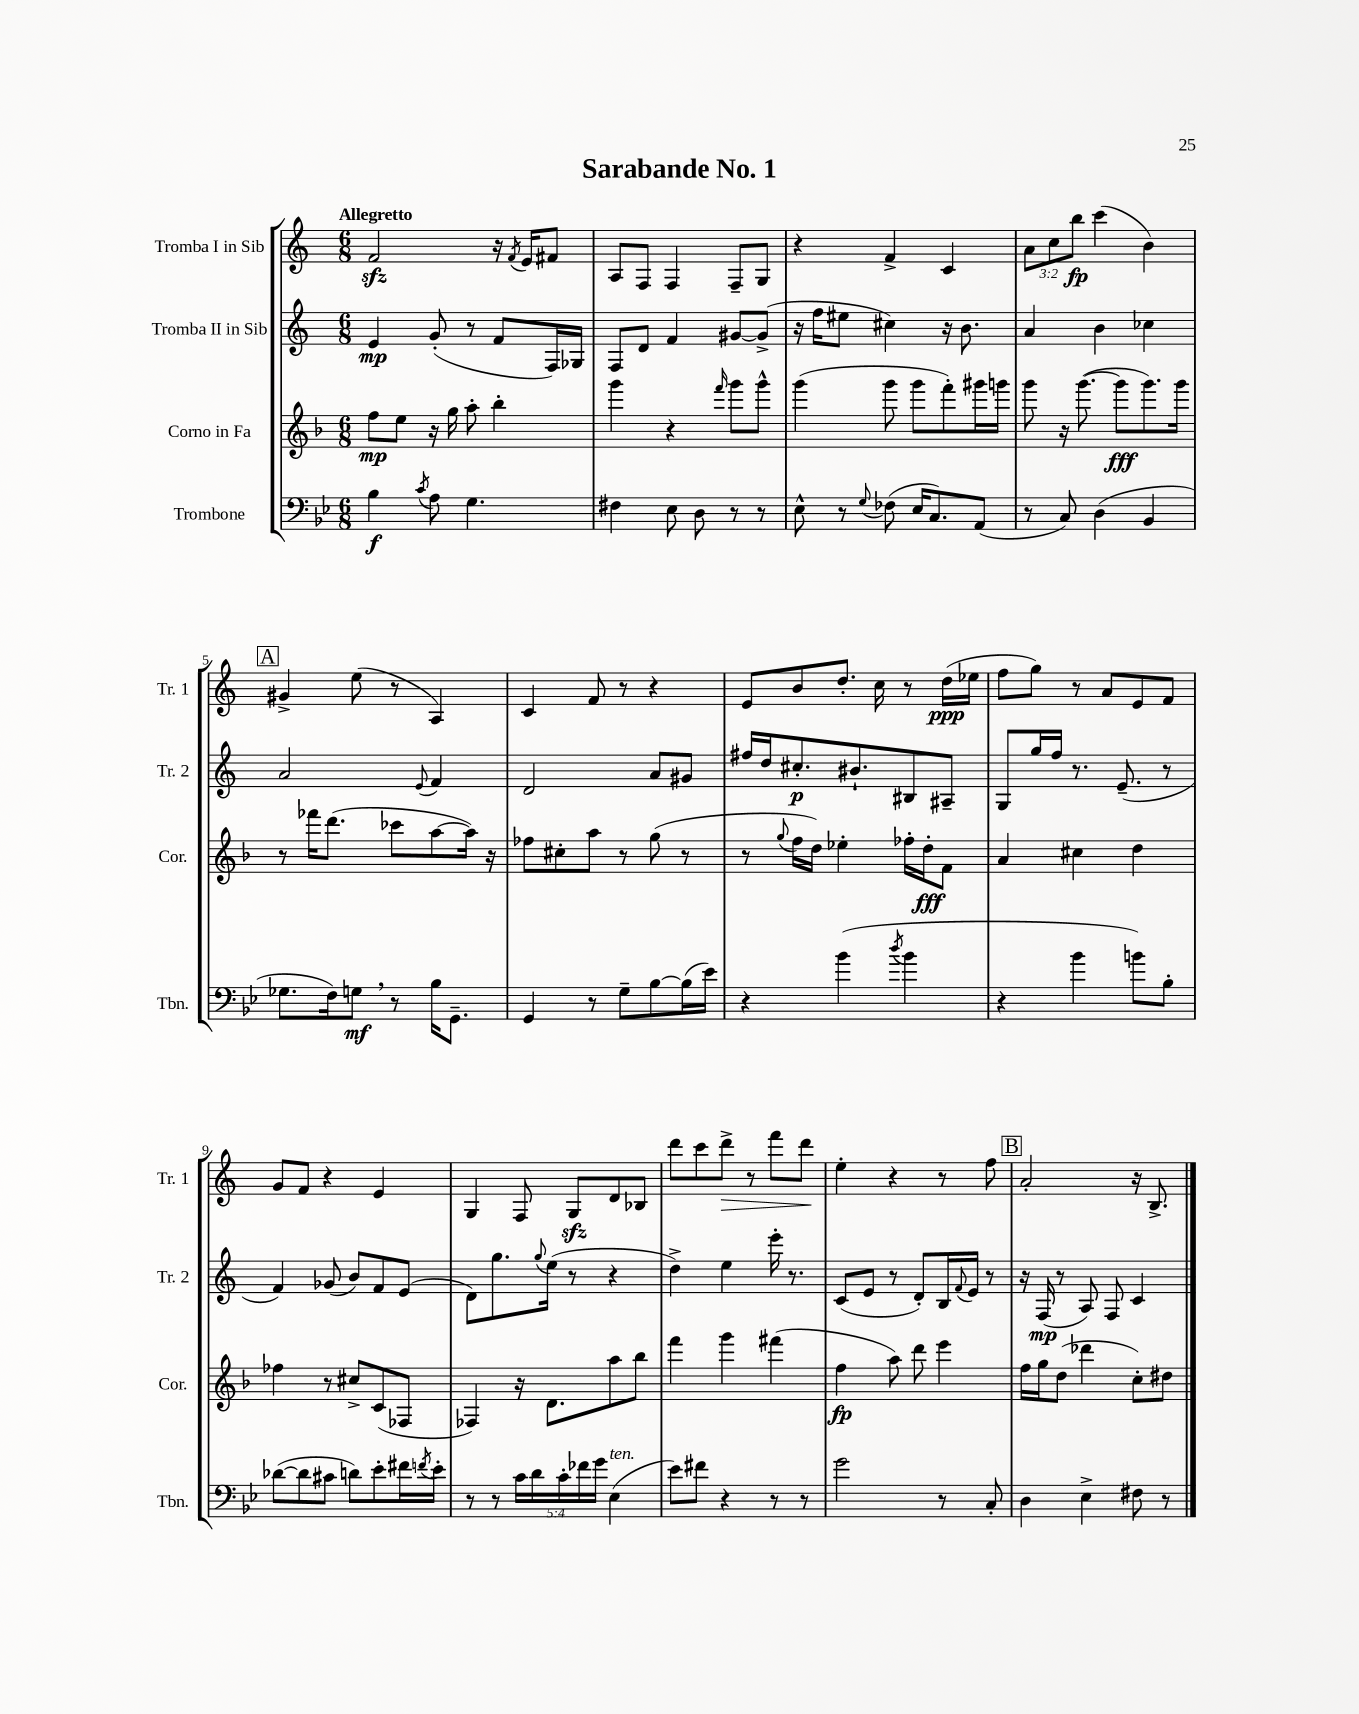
\header { title = "Sarabande No. 1" }
<<
\new StaffGroup <<
\new Staff = "s0" \with { instrumentName = "Tromba I in Sib" shortInstrumentName = "Tr. 1" } {
    \clef treble \key c \major \numericTimeSignature \time 6/8 \override Staff.TupletNumber.text = #tuplet-number::calc-fraction-text \tempo "Allegretto"
    f'2\sfz r16 \acciaccatura { f'8 } e'16 fis'8 |
    a8 f8 f4 f8-- g8 |
    r4 f'4-> c'4 |
    \tuplet 3/2 { a'8 c''8 b''8\fp } c'''4( b'4) |
    \mark \markup { \box "A" } gis'4-> e''8( r8 a4) |
    c'4 f'8 r8 r4 |
    e'8 b'8 d''8.-. c''16 r8 d''16\ppp( ees''16 |
    f''8 g''8) r8 a'8 e'8 f'8 |
    g'8 f'8 r4 e'4 |
    g4 f8 g8\sfz d'8 bes8 |
    d'''8 c'''8 d'''8->\> r8 f'''8 d'''8\! |
    e''4-. r4 r8 f''8 |
    \mark \markup { \box "B" } a'2-. r16 b8.-> \bar "|." |
}
\new Staff = "s1" \with { instrumentName = "Tromba II in Sib" shortInstrumentName = "Tr. 2" } {
    \clef treble \key c \major \numericTimeSignature \time 6/8
    e'4\mp g'8-.( r8 f'8 f16) ges16 |
    f8 d'8 f'4 gis'8~ gis'8->( |
    r16 f''16 eis''8 cis''4) r16 b'8. |
    a'4 b'4 ces''4 |
    \mark \markup { \box "A" } a'2 \appoggiatura { e'8 } f'4 |
    d'2 a'8 gis'8 |
    fis''16 d''16 cis''8.-.\p bis'8.-! bis8 ais8-- |
    g8 g''16 f''16 r8. e'8.--( r8 |
    f'4) ges'8( b'8) f'8 e'8( |
    d'8) g''8. \appoggiatura { g''8 } e''16( r8 r4 |
    d''4->) e''4 e'''16-. r8. |
    c'8( e'8 r8 d'8-.) b16 \appoggiatura { f'8 } e'16 r8 |
    \mark \markup { \box "B" } r16 f16\mp( r8 a8) f8 c'4 \bar "|." |
}
\new Staff = "s2" \with { instrumentName = "Corno in Fa" shortInstrumentName = "Cor." } {
    \clef treble \key f \major \numericTimeSignature \time 6/8
    f''8\mp e''8 r16 g''16 a''8-. bes''4-. |
    g'''4 r4 \grace { f'''16 } g'''8 g'''8-^ |
    g'''4( g'''8 g'''8 f'''8-.) gis'''16 g'''16 |
    g'''8 r16 g'''8.~( g'''8\fff g'''8.) g'''16 |
    \mark \markup { \box "A" } r8 fes'''16 d'''8.( ces'''8 a''8~ a''16) r16 |
    fes''8 cis''8-. a''8 r8 g''8( r8 |
    r8 \appoggiatura { g''8 } f''16 d''16) ees''4-. fes''16-. d''16-.\fff f'8 |
    a'4 cis''4 d''4 |
    fes''4 r8 cis''8-> c'8( fes8 |
    fes4) r16 d'8. a''8 bes''8 |
    f'''4 g'''4 fis'''4( |
    f''4\fp a''8) d'''8 e'''4 |
    \mark \markup { \box "B" } f''16 g''16 d''8( des'''4 c''8-.) dis''8 \bar "|." |
}
\new Staff = "s3" \with { instrumentName = "Trombone" shortInstrumentName = "Tbn." } {
    \clef bass \key bes \major \numericTimeSignature \time 6/8 \override Staff.TupletNumber.text = #tuplet-number::calc-fraction-text
    bes4\f \acciaccatura { c'8 } a8 g4. |
    fis4 ees8 d8 r8 r8 |
    ees8-^ r8 \appoggiatura { g8 } fes8( ees16 c8.) a,8( |
    r8 c8) d4( bes,4 |
    \mark \markup { \box "A" } ges8. f16) g8\mf \breathe r8 bes16 g,8.-- |
    g,4 r8 g8-- bes8~ bes16( ees'16) |
    r4 bes'4( \acciaccatura { d''8 } bes'4 |
    r4 bes'4 b'8) bes8-. |
    des'8~( des'8 cis'8 d'8) ees'8-. fis'16 \acciaccatura { f'8 } ees'16-. |
    r8 r8 \tuplet 5/4 { c'16 d'16 c'16-. fes'16 g'16 } ees4^\markup { \italic "ten." }( |
    ees'8) fis'8 r4 r8 r8 |
    g'2 r8 c8-. |
    \mark \markup { \box "B" } d4 ees4-> fis8 r8 \bar "|." |
}
>>
>>
